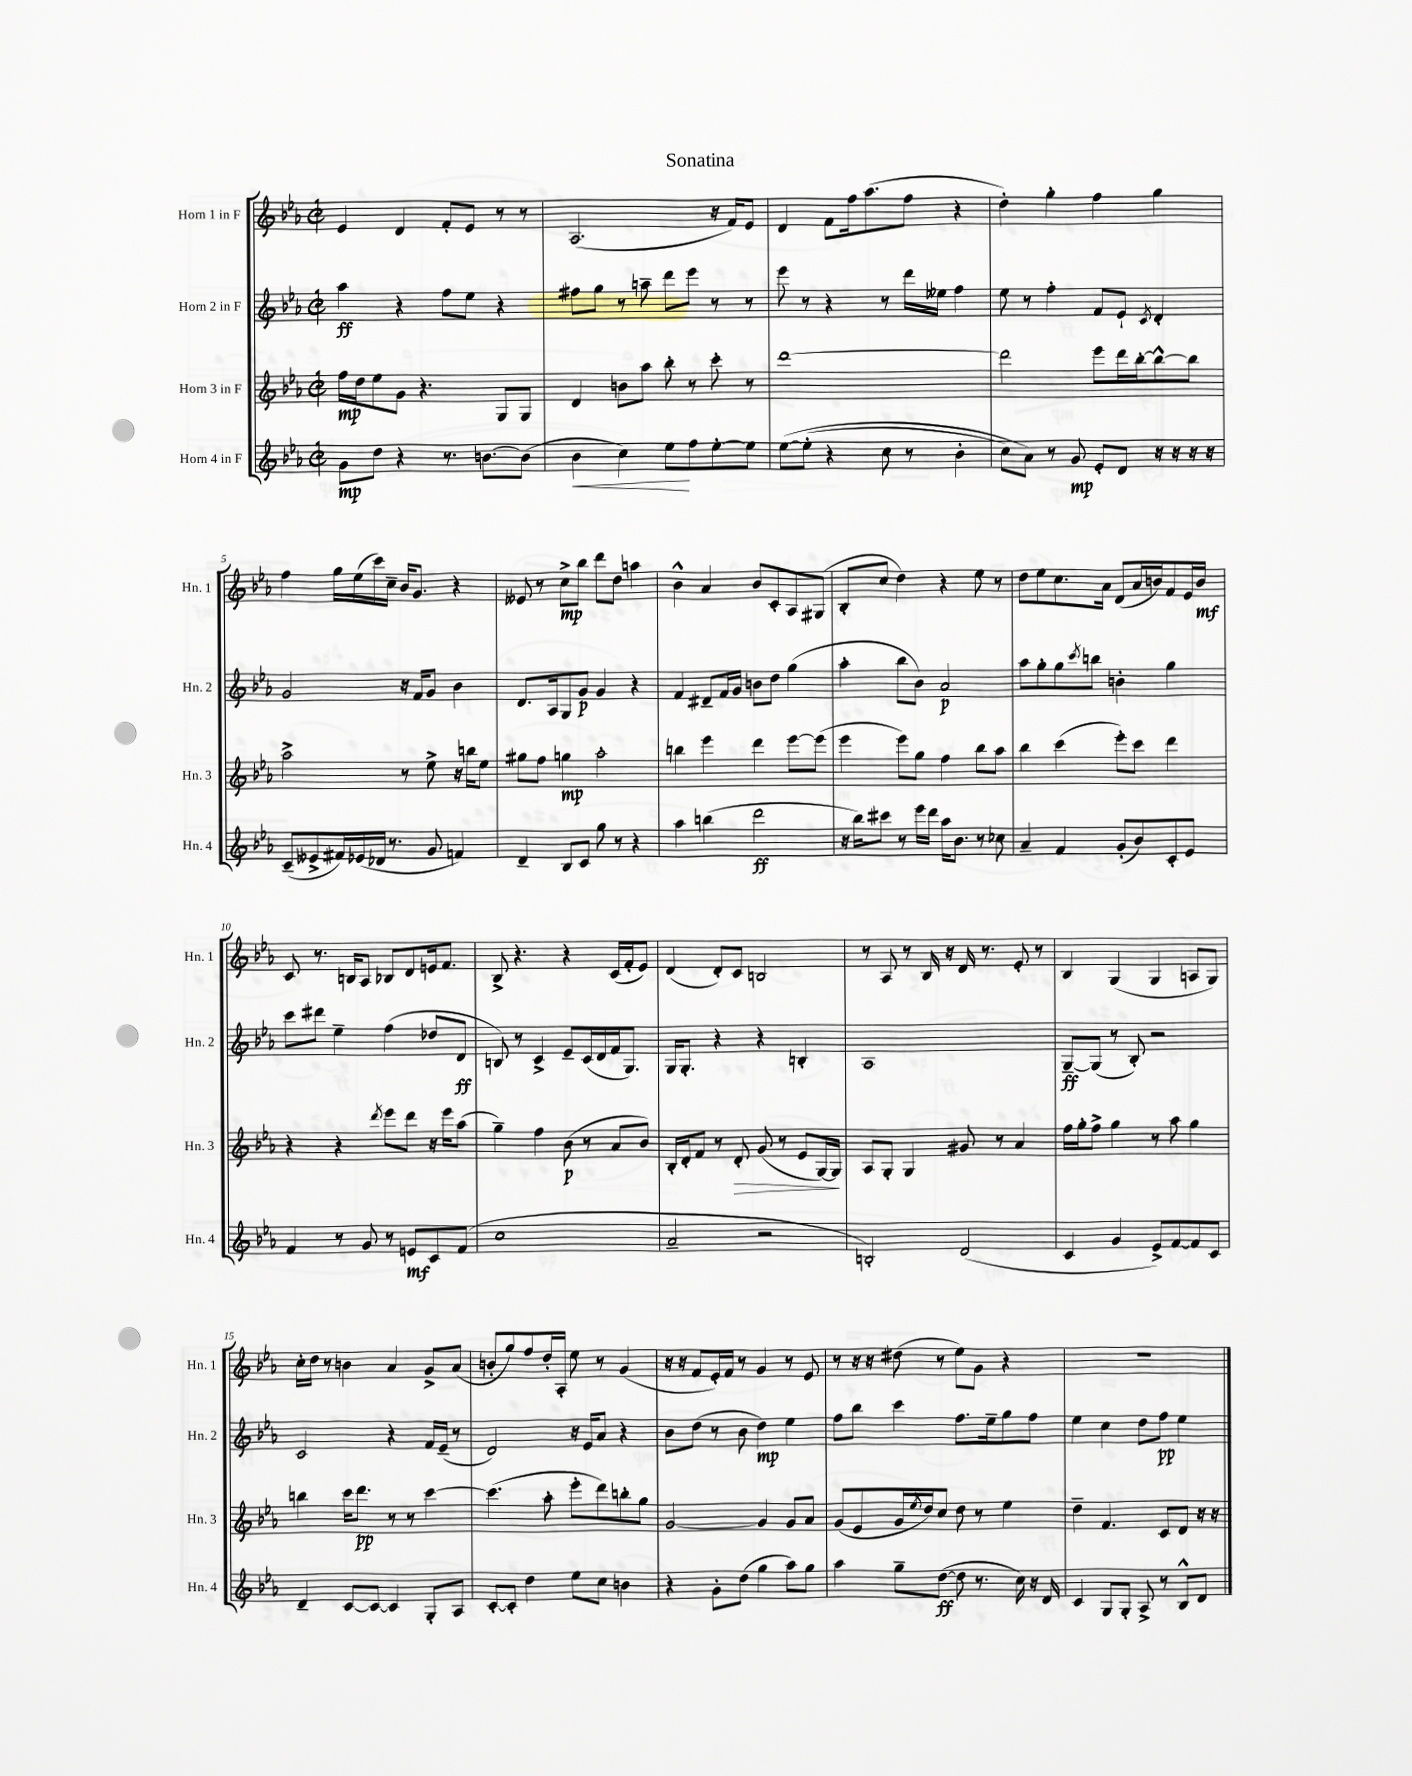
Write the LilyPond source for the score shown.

\header { title = "Sonatina" }
<<
\new StaffGroup <<
\new Staff = "s0" \with { instrumentName = "Horn 1 in F" shortInstrumentName = "Hn. 1" } {
    \clef treble \key ees \major \defaultTimeSignature \time 2/2
    ees'4 d'4 f'8-. ees'8 r8 r8 |
    aes2.( r16 f'16) ees'8 |
    d'4 f'8 f''16 aes''8.( f''8 r4 |
    d''4-.) g''4-. f''4 g''4 |
    f''4 g''16 ees''16( c'''16) c''16-- bes'16 g'8. r4 |
    eeses'8 r8 c''8->\mp bes''8 d'''8 d''8 a''4 |
    bes'4-^ aes'4 bes'8 c'8-. aes8 gis8( |
    bes8-. c''8 d''4) r4 ees''8 r8 |
    d''8 ees''8 c''8. aes'16 d'8( aes'16 b'16) f'8 ees'16 b'16\mf |
    c'8 r8. b16 aes8 bes8 d'8 e'16 f'8. |
    bes8-> r4. r4 c'16( f'16-. ees'8) |
    d'4( d'8-.) c'8 b2 |
    r8 aes8 r8 bes16 r16 d'16 r8. ees'8-. r8 |
    bes4 g4( g4 a8 g8) |
    c''16-. d''16 r8 b'4 aes'4 g'8-> aes'8( |
    b'8-. g''8) f''8 d''16-. aes16-. ees''8 r8 g'4( |
    r16 r16 f'8 ees'16-.) f'16 r8 g'4 r8 ees'8 |
    r8 r16 r16 dis''8( r8 ees''8) g'8 r4 |
    R1 \bar "|." |
}
\new Staff = "s1" \with { instrumentName = "Horn 2 in F" shortInstrumentName = "Hn. 2" } {
    \clef treble \key ees \major \defaultTimeSignature \time 2/2
    aes''4\ff r4 f''8 ees''8 r4 |
    fis''8 g''8 r8 a''8-- d'''8 ees'''8 r8 r8 |
    ees'''8 r8 r4 r8 d'''16 eeses''16 f''4 |
    ees''8 r8 f''4-. f'8 ees'8-! \acciaccatura { c'8 } d'4-. |
    g'2 r16 f'16 g'8 bes'4 |
    d'8. aes16 g8 g'8\p g'4 r4 |
    f'4 dis'8-- f'16 g'16 b'8 d''8 g''4( |
    aes''4-. bes''8 bes'8) aes'2\p |
    aes''8 g''8-. g''8 \acciaccatura { c'''8 } b''8 b'4-. g''4 |
    c'''8 dis'''8 ees''4-- f''4( des''8 d'8\ff |
    b8) r8 c'4-> ees'8-- c'16( d'16 f'16 g8.) |
    g16 g8.-. r4 r4 b4-. |
    aes1 |
    g8~--\ff g8( r8 bes8-.) r2 |
    c'2 r4 f'16 ees'16--( r8 |
    d'2) r16 ees'16 aes'8 r4 |
    bes'8 d''8( r8 bes'8 d''4\mp) ees''4 |
    f''8 bes''8 c'''4 f''8. ees''16-- g''8 f''8 |
    ees''4 c''4 d''8 f''8\pp ees''4 \bar "|." |
}
\new Staff = "s2" \with { instrumentName = "Horn 3 in F" shortInstrumentName = "Hn. 3" } {
    \clef treble \key ees \major \defaultTimeSignature \time 2/2
    f''16\mp d''16 ees''8 g'8 r4. g8 g8 |
    d'4 b'8 aes''8 bes''8-. r8 c'''8-. r8 |
    d'''1~ |
    d'''2 ees'''8 d'''16 bes''16~-. bes''8~-^ bes''8 |
    aes''2-> r8 ees''8-> r16 b''16 ees''8 |
    gis''8 f''8 g''4\mp aes''2-. |
    b''4 ees'''4 d'''4 ees'''8~ ees'''8( |
    ees'''4 ees'''8) g''8 f''4 bes''8 aes''8 |
    bes''4 c'''4( ees'''8-.) c'''8 d'''4 |
    r4 r4 \acciaccatura { d'''8 } ees'''8 d'''8 r16 ees'''16 aes''8( |
    g''4--) f''4 bes'8\p( r8 aes'8 bes'8) |
    bes16-. d'16-. f'8 r8 d'8-.\> g'8( r8 ees'8 g16~) g16\! |
    aes8 g8-. g4 gis'8 r8 aes'4 |
    f''16 g''16-. f''8-> g''4 r8 aes''8 g''4 |
    b''4 c'''16 d'''8.\pp r8 r8 c'''4~ |
    c'''4.( aes''8-. ees'''8-. d'''8) b''8-. g''8 |
    g'2~ g'4 g'8 aes'8 |
    g'8( ees'8 g'16 \acciaccatura { ees''8 } d''16) c''8 d''8 r8 ees''4 |
    d''4-- f'4. c'8 d'8 r16 r16 \bar "|." |
}
\new Staff = "s3" \with { instrumentName = "Horn 4 in F" shortInstrumentName = "Hn. 4" } {
    \clef treble \key ees \major \defaultTimeSignature \time 2/2
    g'8\mp d''8 r4 r8. b'8.~ b'8( |
    bes'4\< c''4) ees''8\! f''8 ees''8~-. ees''8 |
    ees''8~\( ees''8-.( r4 c''8 r8 bes'4-. |
    c''8) aes'8\) r8 g'8\mp ees'8-. d'8 r16 r16 r16 r16 |
    c'8--( eeses'8-> fis'16) ees'16( des'16 r8. g'8 f'4) |
    d'4-- bes8 c'8 g''8 r8 r4 |
    aes''4 b''4( d'''2\ff |
    r16 bes''16) cis'''8 r8 ees'''16 d'''16 aes''16 bes'8. r8 ces''8 |
    aes'4-- f'4 g'8-.( bes'8) c'8-. ees'8 |
    f'4 r8 g'8 r8 e'8\mf c'8 f'8( |
    c''1 |
    aes'2-- r2 |
    b2-.) d'2( |
    c'4 g'4 ees'8->) f'8~ f'8 c'8 |
    d'4-- c'8~ c'8~ c'4 g8-. aes8 |
    c'8~-. c'8-. d''4 ees''8 c''8 b'4 |
    r4 g'8-. d''8( g''4 aes''8) g''8 |
    aes''4 g''8-- d''8~\ff( d''8 r8. c''16) r16 d'16 |
    c'4 g8 g8-. aes8-> r8 bes8-^ d'8 \bar "|." |
}
>>
>>
